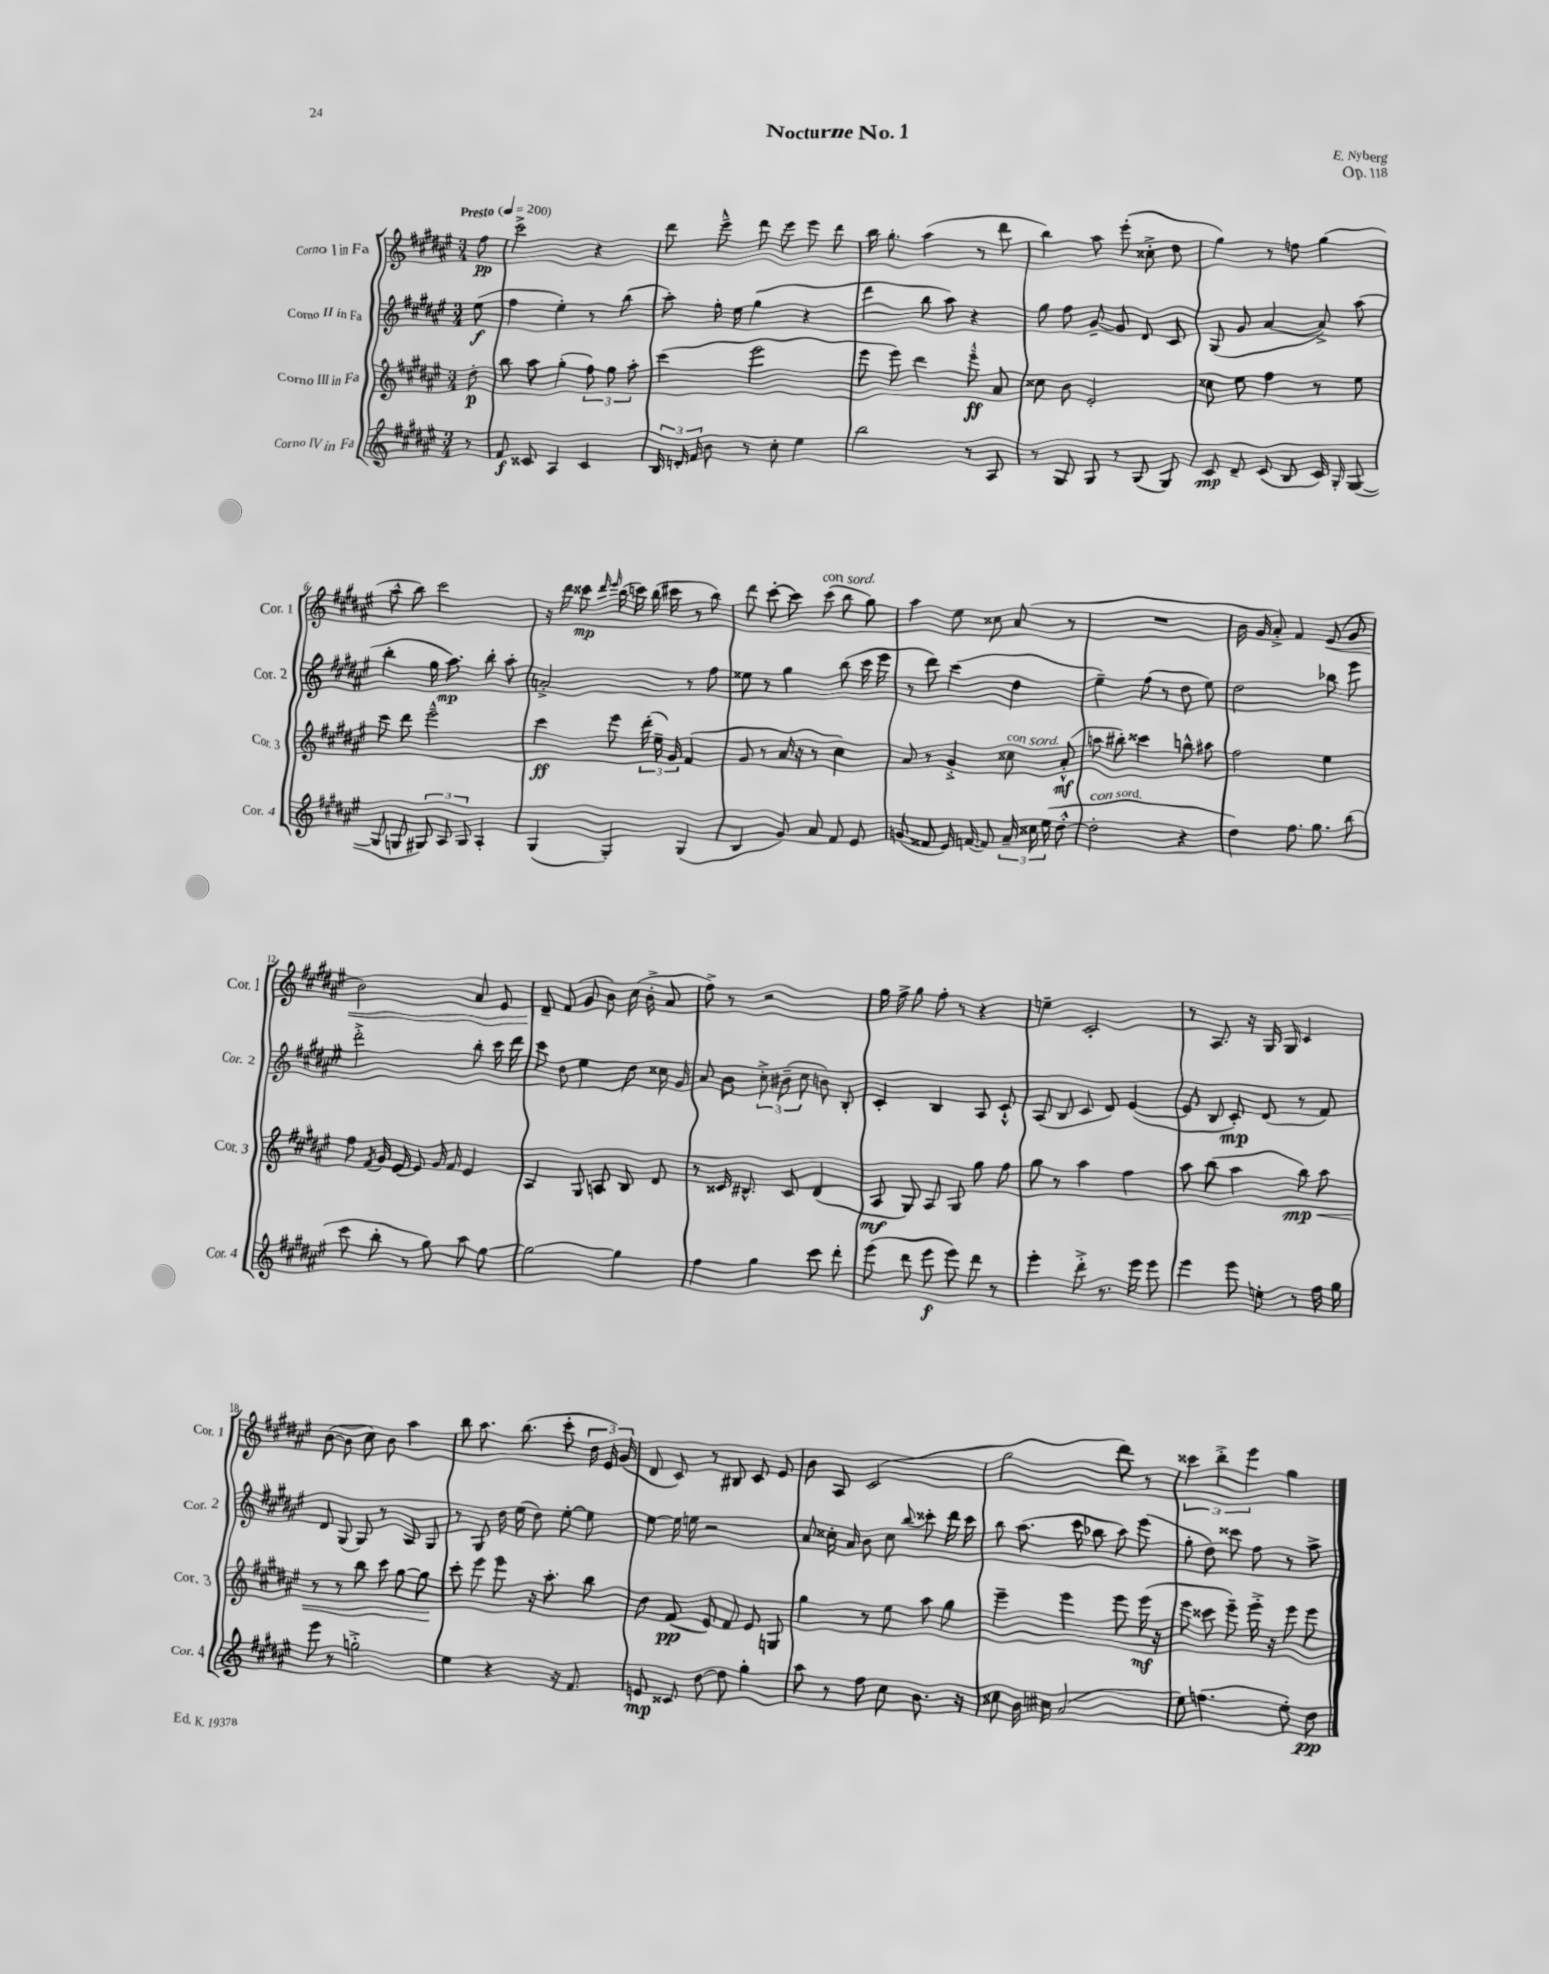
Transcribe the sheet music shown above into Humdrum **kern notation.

**kern	**dynam	**kern	**dynam	**kern	**dynam	**kern	**dynam
*part4	*part4	*part3	*part3	*part2	*part2	*part1	*part1
*staff4	*staff4	*staff3	*staff3	*staff2	*staff2	*staff1	*staff1
*I"Corno IV in Fa	*	*I"Corno III in Fa	*	*I"Corno II in Fa	*	*I"Corno I in Fa	*
*I'Cor. 4	*	*I'Cor. 3	*	*I'Cor. 2	*	*I'Cor. 1	*
*clefG2	*	*clefG2	*	*clefG2	*	*clefG2	*
*k[f#c#g#d#a#e#]	*	*k[f#c#g#d#a#e#]	*	*k[f#c#g#d#a#e#]	*	*k[f#c#g#d#a#e#]	*
*M3/4	*	*M3/4	*	*M3/4	*	*M3/4	*
*MM200	*	*MM200	*	*MM200	*	*MM200	*
=	=	=	=	=	=	=	=
!	!	!	!	!	!	!LO:TX:a:B:t=Presto	!
8r	.	8dd#'\	p	(8ee#\	f	8ff#\	pp
=1	=1	=1	=1	=1	=1	=1	=1
8f#/	f	8bb\	.	4ff#\	.	2ccc#^\	.
8c##X/	.	8aa#\	.	.	.	.	.
4A#/	.	(4gg#'\	.	4ee#'\)	.	.	.
4c##/	.	12ff#\)	.	8r	.	4r	.
.	.	12gg#\	.	.	.	.	.
.	.	.	.	(8bb\	.	.	.
.	.	12aa#'\	.	.	.	.	.
=2	=2	=2	=2	=2	=2	=2	=2
24B/	.	(4ccc#\	.	8aa#'\)	.	8ddd#\	.
24dn'/	.	.	.	.	.	.	.
24f#/	.	.	.	.	.	.	.
8b\	.	.	.	16gg#'\	.	8eee#~^^\	.
.	.	.	.	16ee#\	.	.	.
8r	.	2eee#\	.	(4gg#\	.	8ddd#\	.
8cc#'\	.	.	.	.	.	8eee#\	.
4ee#\	.	.	.	4r	.	8eee#\	.
.	.	.	.	.	.	8ddd#\	.
=3	=3	=3	=3	=3	=3	=3	=3
2bb\	.	8eee#\	.	4ddd#\	.	16bb\	.
.	.	.	.	.	.	8.gg#'\	.
.	.	8eee#\)	.	.	.	.	.
.	.	4ddd#\	.	8bb\	.	(4aa#\	.
.	.	.	.	8aa#\)	.	.	.
8r	.	8eee#~^^\	ff	4r	.	8r	.
8A#/	.	8a#/	.	.	.	8ddd#\	.
=4	=4	=4	=4	=4	=4	=4	=4
8r	.	8cc##X\	.	8gg#\	.	4bb\)	.
8G#/	.	8b\	.	8ff#\	.	.	.
8G#/	.	2e#'/	.	[8g#~/	.	8aa#\	.
8r	.	.	.	8g#/]	.	(8eee#'\	.
(8G#/	.	.	.	8d#/	.	8cc##X'^\	.
8G#/)	.	.	.	8c#/	.	8dd#\	.
=5	=5	=5	=5	=5	=5	=5	=5
8c#/	mp	8cc##X\	.	(8G#/	.	4gg#\)	.
8d#~/	.	8ee#\	.	8g#/	.	.	.
(8c#/	.	4ff#\	.	[4a#/	.	8r	.
8B/	.	.	.	.	.	8ffn\	.
16c#/)	.	8r	.	8a#^/])	.	(4gg#\	.
16G#'/	.	.	.	.	.	.	.
([8G#/	.	8ee#\	.	(8aa#\	.	.	.
!!LO:LB:g=z
=6	=6	=6	=6	=6	=6	=6	=6
8G#/]	.	8ccc#\	.	4bb'\	.	8aa#^^\	.
8Gn/	.	8ddd#\	.	.	.	8bb\)	.
12G#X/)	.	2eee#~^^\	.	16gg#\	.	2ccc#\	.
.	.	.	.	8.aa#\)	mp	.	.
12A#/	.	.	.	.	.	.	.
12G#/	.	.	.	.	.	.	.
4A#'/	.	.	.	8bb'\	.	.	.
.	.	.	.	8aa#'\	.	.	.
=7	=7	=7	=7	=7	=7	=7	=7
(4G#/	.	4ccc#\	ff	2an'^/	.	16r	.
.	.	.	.	.	.	16ddd#\	.
.	.	.	.	.	.	8ccc##X\	mp
.	.	.	.	.	.	16qqddd#/	.
.	.	.	.	.	.	16qqeee#/	.
4G#'/)	.	8eee#\	.	.	.	(16bb\	.
.	.	.	.	.	.	16cccn\)	.
.	.	(24ddd#'\	.	.	.	(16bb\	.
.	.	24ee#~\)	.	.	.	.	.
.	.	.	.	.	.	16ccc#X\	.
.	.	24g#/	.	.	.	.	.
(4G#/	.	(4f#/	.	8r	.	8r	.
.	.	.	.	8ff#\	.	8bb\)	.
=8	=8	=8	=8	=8	=8	=8	=8
4B/	.	8g#/	.	8ee##X\	.	8ddd#\	.
.	.	8r	.	8r	.	[8ccc#'\	.
8g#/)	.	16a#/	.	4gg#\	.	8ccc#\]	.
.	.	16r	.	.	.	.	.
!	!	!	!	!	!	!LO:TX:a:i:t=con sord.	!
8a#/	.	8r	.	.	.	(8ccc#\	.
8f#/	.	4cc#\)	.	(8bb\	.	8bb\	.
8e#/	.	.	.	16ccc#\	.	8gg#\)	.
.	.	.	.	16eee#\	.	.	.
=9	=9	=9	=9	=9	=9	=9	=9
(8gn/	.	8a#/	.	8r	.	4aa#\	.
8f##X/	.	8r	.	8ddd#\)	.	.	.
16e#/)	.	4g#'^/	.	(4ccc#\	.	8ee#\	.
([16fn/	.	.	.	.	.	.	.
8f/])	.	.	.	.	.	8cc##X\	.
!	!	!LO:TX:a:i:t=con sord.	!	!	!	!	!
24a#~/	.	8cc##X\	.	4dd#\	.	(8a#/	.
24cc##X\	.	.	.	.	.	.	.
(24ee#\	.	.	.	.	.	.	.
[8dd#'^^\	.	(8a#'^^/	mf	.	.	8r	.
=10	=10	=10	=10	=10	=10	=10	=10
!LO:TX:a:i:t=con sord.	!	!	!	!	!	!	!
2dd#'\]	.	8aan\	.	4ee#~\)	.	2.r	.
.	.	8bb#X'\)	.	.	.	.	.
.	.	4ccc##X\	.	(8ff#\	.	.	.
.	.	.	.	8r	.	.	.
4r	.	8bbn^^\	.	8dd#\	.	.	.
.	.	8aa#X\	.	8ee#\)	.	.	.
=11	=11	=11	=11	=11	=11	=11	=11
4dd#\)	.	2ff#\	.	2dd#\	.	16b\	.
.	.	.	.	.	.	16g#/	.
.	.	.	.	.	.	8a#'^/)	.
8.ff#\	.	.	.	.	.	4f#/	.
8.gg#\	.	.	.	.	.	.	.
!	!	!	!	!	!	!	!LO:HP:b
.	.	4ee#\	.	8bb-X\	.	(8e#/	<
(8bb\	.	.	.	8eee#\	.	8g#/	.
!!LO:LB:g=z
=12	=12	=12	=12	=12	=12	=12	=12
8ccc#\	.	8ff#\	.	2ddd#'^\	.	2b\)	.
.	.	8qf#/	.	.	.	.	.
8bb'\	.	16g#/	.	.	.	.	.
.	.	[16e#/	.	.	.	.	.
8r	.	8e#/]	.	.	.	.	.
8gg#\)	.	16g#/	.	.	.	.	.
.	.	16f#/	.	.	.	.	.
8aa#\	.	4e#/	.	8bb'\	.	8a#/	.
[8gg#\	.	.	.	16ccc#\	.	8e#/	.
.	.	.	.	16ddd#\	.	.	.
=13	=13	=13	=13	=13	=13	=13	=13
2gg#\_	.	4A#/	.	8ccc#\	.	8d#~/	.
.	.	.	.	8dd#\	.	(8f#/	[
.	.	8G#/	.	4ee#\	.	8g#/	.
.	.	8An/	.	.	.	8b\)	.
4gg#\]	.	8B/	.	8dd#\	.	(16cc#\	.
.	.	.	.	.	.	16b'^\	.
.	.	8d#/	.	16cc##X\	.	8a#/	.
.	.	.	.	16g#/	.	.	.
=14	=14	=14	=14	=14	=14	=14	=14
4ff#\	.	8r	.	8a#/	.	8ff#^\)	.
.	.	16c##X/	.	8b\	.	8r	.
.	.	8.B#X^^/	.	.	.	.	.
4gg#\	.	.	.	12cc#'^\	.	2r	.
.	.	.	.	(12b#X~\	.	.	.
.	.	8c##/	.	.	.	.	.
.	.	.	.	12cc#\	.	.	.
8ccc#\	.	(4d#/	.	8bn\)	.	.	.
8ddd#'\	.	.	.	8B'/	.	.	.
=15	=15	=15	=15	=15	=15	=15	=15
(8eee#\	.	8A#/	mf	4c#'/	.	16gg#\	.
.	.	.	.	.	.	16ff#^\	.
8ddd#\	.	8G#/)	.	.	.	8gg#\	.
8eee#\	f	8A#/	.	4B/	.	8ff#'\	.
8eee#\)	.	8G#/	.	.	.	8r	.
8ddd#\	.	8gg#\	.	8A#/	.	4r	.
8r	.	8ff#\	.	8c#`^^/	.	.	.
=16	=16	=16	=16	=16	=16	=16	=16
4eee#'\	.	8gg#\	.	(8A#/	.	4een~\	.
.	.	8r	.	8B/	.	.	.
8ddd#'^\	.	4aa#\	.	8c#/	.	2c#'/	.
8.r	.	.	.	8d#/)	.	.	.
.	.	4ff#\	.	([4e#/	.	.	.
16eee#\	.	.	.	.	.	.	.
8eee#\	.	.	.	.	.	.	.
=17	=17	=17	=17	=17	=17	=17	=17
4eee#\	.	8aa#\	.	8e#/]	.	8r	.
.	.	(8bb\	.	8B/	.	8.A#/	.
8eee#\	.	4aa#\	.	8c#'/)	mp	.	.
.	.	.	.	.	.	16r	.
8een'\	.	.	.	(8d#/	.	16G#/	.
.	.	.	.	.	.	16G#/	.
8r	.	8bb\)	mp	8r	.	4c#/	.
!	!	!	!LO:HP:b	!	!	!	!
16ff#\	.	8aa#\	<	8f#/)	.	.	.
16gg#\	.	.	.	.	.	.	.
!!LO:LB:g=z
=18	=18	=18	=18	=18	=18	=18	=18
8eee#\	.	8r	.	8d#/	.	([8b\	.
8r	.	8r	.	(8G#/	.	8b\]	.
2ggn'^\	.	8bb\	.	8G#/)	.	8cc#\)	.
.	.	8ccc#\	.	8r	.	8b\	.
.	.	[8gg#\	.	8A#/	.	4aa#\	.
.	.	8gg#\]	.	8G#/	.	.	.
.	.	.	[	.	.	.	.
=19	=19	=19	=19	=19	=19	=19	=19
4ee#\	.	8ccc#'\	.	8r	.	8bb\	.
.	.	8eee#\	.	8G#/	.	8.aa#\	.
4r	.	8eee#\	.	16dd#\	.	.	.
.	.	.	.	(16ee#\	.	(8.bb\	.
.	.	16r	.	8dd#\)	.	.	.
.	.	8.aa#'\	.	.	.	.	.
16r	.	.	.	[8ee#'\	.	8ccc#'\	.
8.f#/	.	.	.	.	.	.	.
.	.	8bb\	.	8ee#\]	.	24dd#\	.
.	.	.	.	.	.	24e#/)	.
.	.	.	.	.	.	(24g#/	.
=20	=20	=20	=20	=20	=20	=20	=20
8en/	mp	8dd#\	.	[8ee#\	.	8d#/	.
8c##X/	.	(8f#/	pp	16ee#\]	.	8c#/)	.
.	.	.	.	16een\	.	.	.
[8dd#\	.	8e#/)	.	2r	.	8r	.
8dd#\]	.	8f#/	.	.	.	8B#X/	.
4gg#'\	.	8e#/	.	.	.	8c#/	.
.	.	8Gn/	.	.	.	8e#/	.
=21	=21	=21	=21	=21	=21	=21	=21
8aa#\	.	4gg#\	.	8a#/	.	8b\	.
8r	.	.	.	16cc##X'\	.	8A#/	.
.	.	.	.	16a#/	.	.	.
8ff#\	.	8r	.	8b\	.	(2c#/	.
8cc#\	.	8ee#\	.	8cc##\	.	.	.
.	.	.	.	8qqbb/	.	.	.
8.b\	.	8aa#\	.	8ccc##X'\	.	.	.
.	.	8gg#\	.	16ddd#\	.	.	.
16r	.	.	.	16ccc##\	.	.	.
=22	=22	=22	=22	=22	=22	=22	=22
8cc##X\	.	4eee#~\	.	8bb\	.	2gg#\	.
16b\	.	.	.	(8.aa#\	.	.	.
16cc#X\	.	.	.	.	.	.	.
(2a#/	.	4eee#\	.	.	.	.	.
.	.	.	.	16ccc#\	.	.	.
.	.	.	.	8bb-X\	.	.	.
.	.	8eee#\	.	8aa#\)	.	8ddd#\)	.
.	.	(16eee#\	mf	(8eee#\	.	8r	.
.	.	16r	.	.	.	.	.
=23	=23	=23	=23	=23	=23	=23	=23
8ee#\)	.	8eee#\	.	8gg#'\	.	6ccc##X\	.
(4.ffn\	.	8ccc##X\	.	8dd#\)	.	.	.
.	.	.	.	.	.	6bb'^\	.
.	.	8eee#~\)	.	8ccc##X\	.	.	.
.	.	.	.	.	.	6eee#\	.
.	.	16eee#'^\	.	8ff#\	.	.	.
.	.	16r	.	.	.	.	.
8ee#'\)	.	8eee#\	.	8r	.	4gg#\	.
8dd#\	pp	8eee#\	.	8aa#^\	.	.	.
==	==	==	==	==	==	==	==
*-	*-	*-	*-	*-	*-	*-	*-
